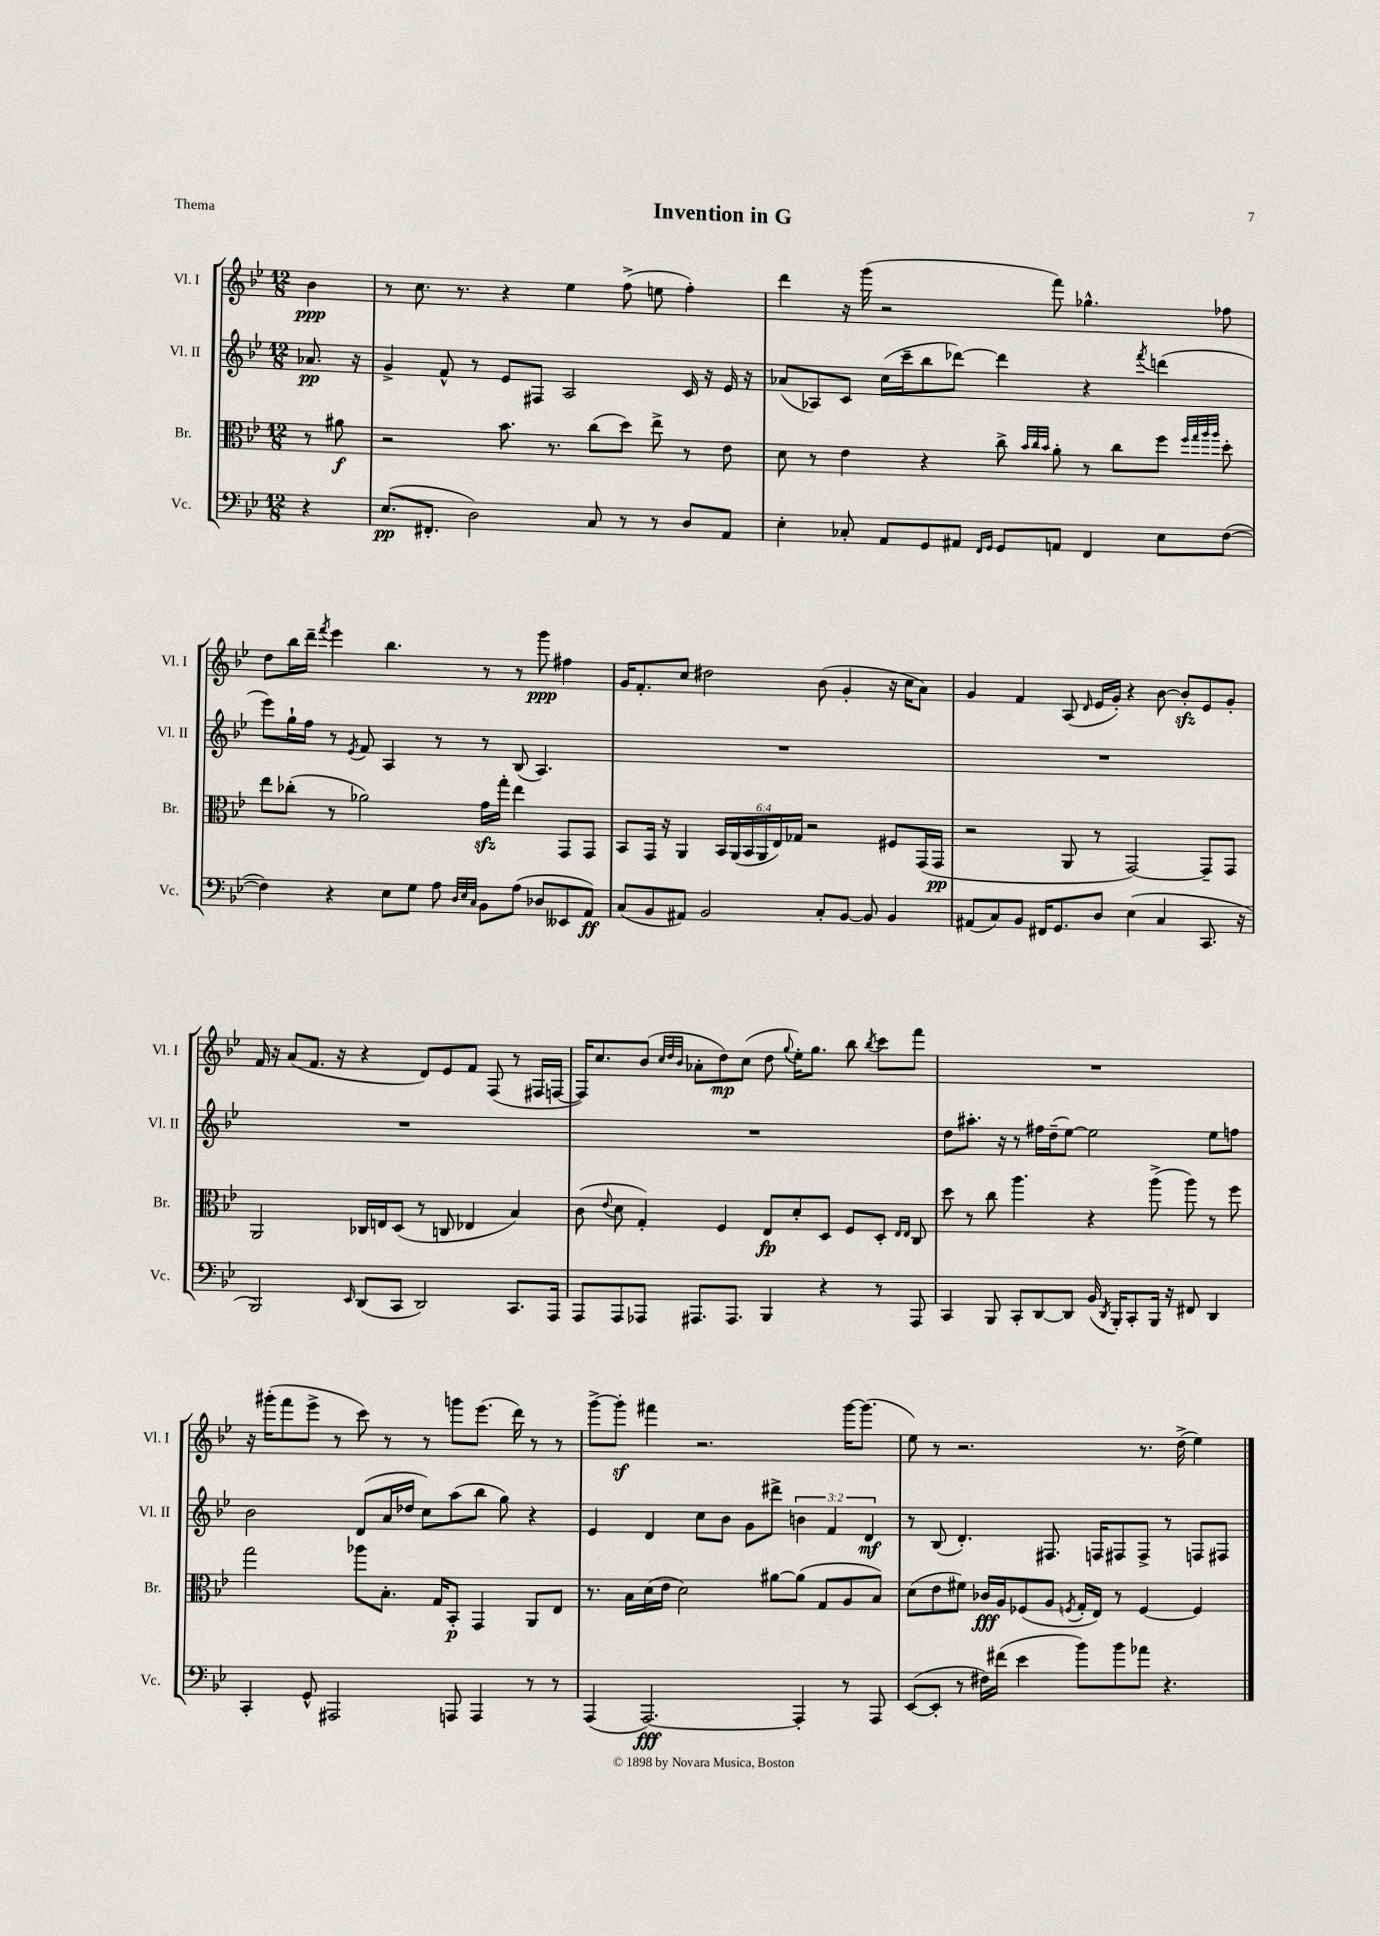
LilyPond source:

\header { title = "Invention in G" piece = "Thema" }
<<
\new StaffGroup <<
\new Staff = "s0" \with { instrumentName = "Vl. I" shortInstrumentName = "Vl. I" } {
    \clef treble \key bes \major \numericTimeSignature \time 12/8 \partial 4
    \autoBeamOff bes'4\ppp |
    r8 c''8. r8. r4 ees''4 f''8->( e''8 f''4-.) |
    d'''4 r16 g'''16( r2 f'''8) ges''4.-^ fes''8 |
    d''8[ bes''16 d'''16]-- \acciaccatura { f'''8 } ees'''4 bes''4. r8 r8 g'''8\ppp fis''4 |
    g'16[ f'8.-. c''8] dis''2 bes'8( g'4-. r16 c''16[ a'8]) |
    g'4 f'4 a8( \grace { d'16 } ees'16[ g'16]-.) r4 bes'8~ bes'8[-.\sfz ees'8 g'8]-. |
    f'16 r16 a'8[( f'8.] r16 r4 d'8[) ees'8 f'8] f8( r8 fis16[ f16]~ |
    f16[) c''8. bes'8]( \grace { c''32[ d''32 bes'32] } aes'8[-. d''8\mp) c''8]( d''8 \appoggiatura { g''8 } ees''16[-.) g''8.] bes''8 \acciaccatura { bes''8 } c'''8[ f'''8] |
    R1. |
    r16 gis'''16[-.( f'''8 ees'''8]-> r8 c'''8) r8 r8 g'''8[ ees'''8.]( d'''16) r8 r8 |
    g'''8[~-> g'''8]-.\sf fis'''4 r2. g'''16[~ g'''8.]( |
    ees''8) r8 r2. r8. d''16->( ees''4) \bar "|." |
}
\new Staff = "s1" \with { instrumentName = "Vl. II" shortInstrumentName = "Vl. II" } {
    \clef treble \key bes \major \numericTimeSignature \time 12/8 \override Staff.TupletNumber.text = #tuplet-number::calc-fraction-text \partial 4
    \autoBeamOff aes'8.\pp r16 |
    g'4-> f'8-^ r8 ees'8[ fis8] a2 c'16 r16 ees'16 r16 |
    aes'8[( aes8) c'8] c''16[( c'''16-- bes''8 des'''8]~) des'''4 r4 \acciaccatura { f'''8 } d'''4( |
    ees'''8[) g''16-! f''16] r8 \acciaccatura { ees'8 } f'8 a4 r8 r8 bes8( a4.) |
    R1. |
    R1. |
    R1. |
    R1. |
    d''8[ ais''8.]-. r16 r8 fis''16[ d''16--( ees''8]~) ees''2 ees''8[ f''8] |
    bes'2 d'8[( a'16 des''16] c''8[) a''8( bes''8] g''8) r4 |
    ees'4 d'4 c''8[ bes'8] g'8[ dis'''8]-> \tuplet 3/2 { b'4 f'4 d'4\mf } |
    r8 bes8( d'4.-.) fis8. f16[ fis8 fis8]-> r8 f8[ fis8] \bar "|." |
}
\new Staff = "s2" \with { instrumentName = "Br." shortInstrumentName = "Br." } {
    \clef alto \key bes \major \numericTimeSignature \time 12/8 \override Staff.TupletNumber.text = #tuplet-number::calc-fraction-text \partial 4
    \autoBeamOff r8 ais'8\f |
    r2 bes'8. r8. c''8[( d''8]) ees''8-> r8 ees'8 |
    d'8 r8 ees'4 r4 c''8-> \grace { bes'32[ c''32 bes'32] } a'8-. r8 c''8[ f''8] \grace { f''32[ g''32 a''32 a''32] } d''8-. |
    ees''8[ ces''8]-.( r8 aes'2) g'16[\sfz g''16]-. ees''4 g,8[ g,8] |
    bes,8[ g,16] r16 a,4 \tuplet 6/4 { bes,16[ a,16( bes,16 a,16 ees16) ges16] } r2 fis8[ g,16( g,16]\pp |
    r2 a,8 r8 g,2~) g,8[-- g,8] |
    a,2 ces16[ e16 d8]( r8 c8 ees4 bes4) |
    c'8( \appoggiatura { ees'8 } d'8 g4-.) f4 ees8[\fp d'8-. d8] f8[ d8]-. \grace { ees16[ ees16] } c8 |
    d''8 r8 c''8 a''4. r4 a''8->( a''8) r8 f''8 |
    g''2 aes''8[ bes8.]-. g16[ bes,8]-.\p g,4 a,8[ ees8] |
    r8. bes16[ d'16( ees'16] d'2) ais'8[~ ais'8]( g8[ a8 bes8]) |
    d'8[( ees'8 fis'8]) ces'16[\fff a16 fes8( a8] \acciaccatura { f8 } g16[-. ees16]) r8 f4~ f4 \bar "|." |
}
\new Staff = "s3" \with { instrumentName = "Vc." shortInstrumentName = "Vc." } {
    \clef bass \key bes \major \numericTimeSignature \time 12/8 \partial 4
    \autoBeamOff r4 |
    ees8.[\pp( fis,8.]-. d2) c8 r8 r8 d8[ a,8] |
    ees4-. ces8-. a,8[ g,8 ais,8] \grace { f,16[ g,16] } g,8[ a,8] f,4 ees8[ f8]~( |
    f4) r4 ees8[ g8] a8 \grace { d32[ ees32 c32] } bes,8[ a8]( des8[ eeses,8 a,8]\ff) |
    c8[( bes,8 ais,8]) bes,2 c8[-. bes,8]~ bes,8 bes,4 |
    ais,8[( c8) bes,8] fis,16[ g,8. d8] ees4( c4 c,8. r16 |
    bes,,2) \grace { ees,16 } d,8[( c,8] d,2) c,8.[ a,,16] |
    a,,8[ a,,8 aes,,8] ais,,8.[ ais,,8.] bes,,4 r4 r8 ais,,8 |
    c,4 bes,,8 c,8[-. d,8~ d,8] bes,16( \acciaccatura { d,8 } bes,,16[-.) c,8-. bes,,16] r16 fis,8 d,4 |
    c,4-. g,8-^ ais,,2 a,,8 a,,4 r8 r8 |
    a,,4( a,,2.~\fff) a,,4-. r8 a,,8 |
    ees,8[~( ees,8]-. r8 fis16[) fis'16]( ees'4 bes'8[) bes'8 aes'8] r4. \bar "|." |
}
>>
>>
\layout { \context { \Score \remove "Bar_number_engraver" } }
